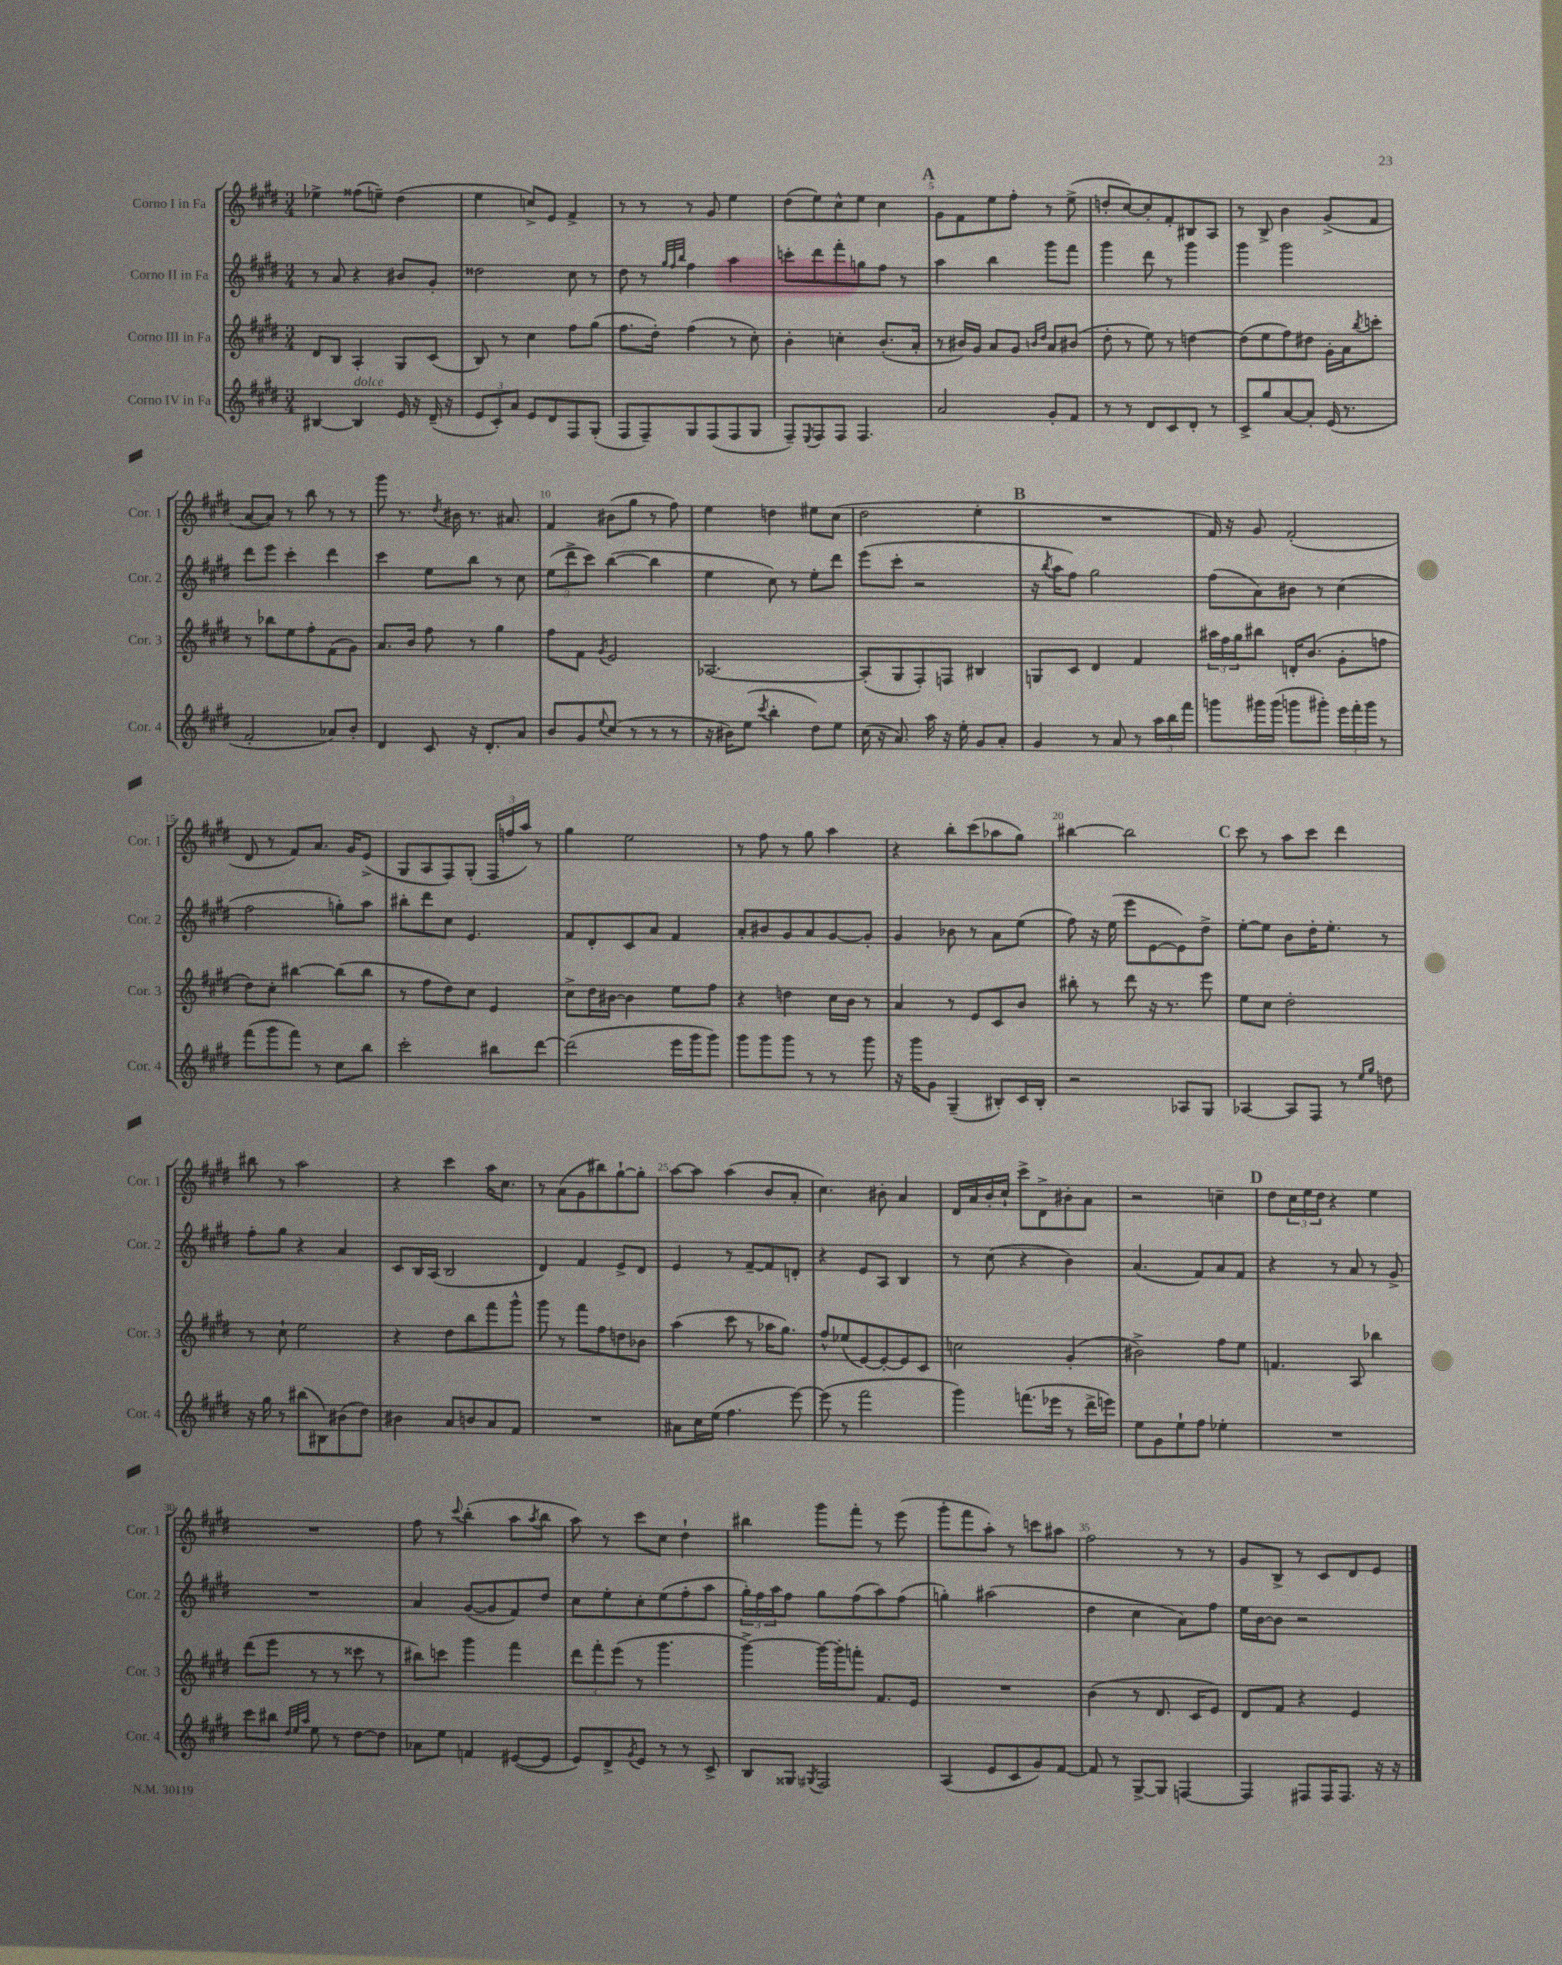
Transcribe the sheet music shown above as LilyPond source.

<<
\new StaffGroup <<
\new Staff = "s0" \with { instrumentName = "Corno I in Fa" shortInstrumentName = "Cor. 1" } {
    \clef treble \key e \major \numericTimeSignature \time 3/4
    ees''4-> fisis''8( e''8--) dis''4( |
    e''4 c''8->) e'8 fis'4-> |
    r8 r8 r8 gis'8 e''4 |
    dis''8( e''8) cis''8-^ e''8 cis''4 |
    \mark \markup { \bold "A" } gis'8 fis'8 e''8 fis''8-. r8 e''8->( |
    d''8-. cis''8~) cis''8-. fis'8-. bis8 a8 |
    r8 b8-> b'4 gis'8->( fis'8 |
    a'8~ a'8) r8 b''8 r8 r8 |
    gis'''8 r8. \acciaccatura { dis''8 } bis'16 r8. ais'8. |
    fis'4 bis'8( gis''8 r8 fis''8) |
    e''4 d''4 eis''8 cis''8( |
    dis''2 e''4-. |
    \mark \markup { \bold "B" } R2. |
    fis'16) r16 gis'8 fis'2-.( |
    dis'8 r8 fis'8) a'8. gis'16 e'8->( |
    gis8 a8 fis8) gis8-.( \tuplet 3/2 { fis16 f''16 a''16) } r8 |
    gis''4 e''2 |
    r8 fis''8 r8 gis''8 a''4 |
    r4 b''8-. cis'''8( aes''8 gis''8) |
    bis''4~ bis''2 |
    \mark \markup { \bold "C" } cis'''8 r8 a''8 cis'''8 dis'''4 |
    bis''8 r8 a''2 |
    r4 cis'''4 a''16 cis''8. |
    r8 a'8( gis'8 bis''8) gis''8~-! gis''8-. |
    a''8~ a''8 a''4( b'8 a'8-. |
    cis''4.) bis'8-. a'4 |
    dis'16 a'16 b'16-. cis''16-! cis'''8-> dis'8-> bis'8-. a'8 |
    r2 c''4-- |
    \mark \markup { \bold "D" } dis''8 \tuplet 3/2 { cis''16 e''16 dis''16 } r4 e''4 |
    R2. |
    fis''8 r8 \appoggiatura { cis'''8 } b''4-.( a''8 \acciaccatura { a''8 } b''8 |
    a''8) r8 cis'''8 cis''8 dis''4-! |
    bis''4 gis'''8 fis'''8-. r8 e'''8( |
    gis'''8-. fis'''8 a''8-.) r8 c'''8 ais''8 |
    fis''2 r8 r8 |
    gis'8 b8-> r8 cis'8 dis'8 e'8 \bar "|." |
}
\new Staff = "s1" \with { instrumentName = "Corno II in Fa" shortInstrumentName = "Cor. 2" } {
    \clef treble \key e \major \numericTimeSignature \time 3/4
    r8 a'8 r4 bis'8 gis'8-. |
    disis''2 cis''8 r8 |
    dis''8 r8 \grace { gis''32 fis''32 b''32 } fis''4 a''4 |
    c'''8-. dis'''8 fis'''8-. g''8 fis''8 r8 |
    \mark \markup { \bold "A" } a''4 b''4 gis'''8 fis'''8 |
    gis'''4 dis'''8 r8 gis'''4 |
    gis'''4 gis'''2 |
    dis'''8 e'''8 cis'''4-. dis'''4 |
    cis'''4 e''8 b''8 r8 cis''8 |
    \tuplet 3/2 { e''8( dis'''8-> cis'''8) } b''4~( b''4 |
    e''4 cis''8) r8 e''8-. dis'''8 |
    e'''8( cis'''8-. r2 |
    \mark \markup { \bold "B" } r16 \acciaccatura { b''8 } a''16 fis''8) gis''2 |
    fis''8( a'8) bis'8 r8 cis''4( |
    fis''2 g''8-.) a''8 |
    bis''8-. dis'''8 cis''8 e'4. |
    fis'8 dis'8-. cis'8 a'8 fis'4 |
    a'8-. bis'8 gis'8 a'8 gis'8~ gis'8-. |
    gis'4 bes'8 r8 a'8 e''8( |
    fis''8) r16 e''16( e'''8 e'8~ e'8) dis''8-> |
    \mark \markup { \bold "C" } e''8~-. e''8 b'8 dis''16-. e''8.-. r8 |
    fis''8-. gis''8 r4 a'4 |
    cis'8 b16 a16( b2 |
    dis'4) fis'4 e'8-> dis'8 |
    e'4 r8 fis'8~-- fis'8 d'8-. |
    r4 e'8 a8 b4 |
    r8 cis''8( r4 b'4) |
    a'4.( fis'8) a'8 fis'8 |
    \mark \markup { \bold "D" } r4 r8 a'8 r8 gis'8-> |
    R2. |
    a'4 gis'8~( gis'8 fis'8) dis''8 |
    cis''8 e''8-. cis''8-. e''8( fis''8-. a''8 |
    \tuplet 3/2 { gis''16-.) fis''16 a''16 } fis''8 gis''8 fis''8( a''8) fis''8( |
    g''4-.) ais''2( |
    dis''4 cis''4 a'8) fis''8 |
    e''16 b'16~ b'8 r2 \bar "|." |
}
\new Staff = "s2" \with { instrumentName = "Corno III in Fa" shortInstrumentName = "Cor. 3" } {
    \clef treble \key e \major \numericTimeSignature \time 3/4
    dis'8 b8 a4-. gis8 cis'8( |
    b8) r8 cis''4 fis''8 gis''8( |
    fis''8. dis''16-.) fis''4( r8 cis''8-.) |
    b'4-. c''4-. b'8.-.( a'16-. |
    \mark \markup { \bold "A" } r8 bis'16) gis'16 a'8 gis'8 \grace { b'16 dis''16 } a'8 bis'8( |
    dis''8-. r8 e''8) r8 d''4~ |
    d''8( e''8 fis''8) dis''8 gis'16-. a'16 \acciaccatura { b''8 } c'''8-. |
    r8 bes''8 e''8 fis''8-. fis'8( gis'8) |
    a'8. b'16 fis''8 r8 gis''4 |
    fis''8 fis'8 \acciaccatura { gis'8 } e'2 |
    aes2.~ |
    aes8-.( gis8 fis8-.) f8 bis4 |
    \mark \markup { \bold "B" } g8 cis'8 dis'4 fis'4 |
    \tuplet 3/2 { ais''16 fis''16 gis''16 } bis''8 d'16-. b'8.( gis'8-. f''8 |
    dis''8) cis''8-. bis''4~ bis''8( bis''8 |
    r8 fis''8 dis''8) cis''8 e'4 |
    cis''8-> dis''16 bis'16~ bis'4 e''8 fis''8 |
    r4 d''4 cis''16 b'16 r8 |
    a'4 r8 e'8 cis'8 b'8 |
    bis''8-. r8 dis'''8 r16 r8. e'''8 |
    \mark \markup { \bold "C" } e''8 cis''8 dis''2-. |
    r8 cis''8-! e''2 |
    r4 dis''8 b''8 fis'''8 gis'''8-^ |
    gis'''8 r8 fis'''8 fis''8 d''8 bes'8 |
    a''4( cis'''8 r8 aes''16 gis''8.) |
    fis''8-^ ees''8( e'8~) e'8~-. e'8 cis'8 |
    c''2 gis'4-.( |
    bis'2->) fis''8 e''8 |
    \mark \markup { \bold "D" } f'4. a8 bes''4 |
    dis'''8( e'''8 r8 r8 cisis'''8 r8 |
    bis''8) c'''8 gis'''4 fis'''4 |
    \tuplet 3/2 { dis'''8 fis'''8-. e'''8( } r8 gis'''4. |
    gis'''4~->) gis'''16~ gis'''16-. f'''8-. fis'8. e'16 |
    R2. |
    b'4( r8 dis'8. cis'16 e'8) |
    dis'8 fis'8 r4 e'4 \bar "|." |
}
\new Staff = "s3" \with { instrumentName = "Corno IV in Fa" shortInstrumentName = "Cor. 4" } {
    \clef treble \key e \major \numericTimeSignature \time 3/4
    bis4~ bis4^\markup { \italic "dolce" } e'16 r16 dis'16--( r16 |
    \tuplet 3/2 { e'8 cis'8-.) a'8 } e'8 dis'8 fis8 gis8-.( |
    fis8 fis8--) gis8 fis8( fis8 gis8 |
    fis8--) \acciaccatura { e8 } fis8 fis8 fis4. |
    \mark \markup { \bold "A" } a'2 gis'8-. fis'8 |
    r8 r8 dis'8 cis'8 dis'8-. r8 |
    cis'8-> gis''8 a'8~ a'8-. e'16( r8. |
    fis'2-. aes'8) b'8-. |
    dis'4 cis'8 r16 dis'8.-. a'8 |
    b'8 gis'8 \appoggiatura { e''8 } cis''8( r8 r8 r8 |
    r16 bis'16) e''8( \acciaccatura { cis'''8 } b''4-. dis''8) e''8 |
    cis''16( r16 a'8.) a''16 r16 e''16-. gis'8 a'8-. |
    \mark \markup { \bold "B" } gis'4 r8 a'8 r8 \tuplet 3/2 { a''16 b''16 fis'''16 } |
    g'''8 gis'''16 gis'''16( g'''8 gis'''8-.) \tuplet 3/2 { e'''16 fis'''16-. gis'''16 } r8 |
    fis'''8( gis'''8 fis'''8) r8 cis''8 b''8 |
    cis'''2-. bis''8 dis'''8~ |
    dis'''2( e'''16 gis'''16 gis'''8) |
    gis'''8 gis'''8 gis'''8 r8 r8 gis'''8 |
    r16 gis'''16 gis'8 gis4--( bis8-.) cis'16 bis16-. |
    r2 aes8 gis8 |
    \mark \markup { \bold "C" } aes4~ aes8 fis8 r8 \grace { e''16 gis''16 } d''8 |
    r16 gis''16 r8 bis''8( bis8) bis'8( dis''8) |
    bis'4 a'8 b'8 a'8 fis'8 |
    R2. |
    ais'8 cis''16 e''16( fis''4. e'''8~) |
    e'''8( r8 fis'''2 |
    gis'''4) f'''8.( ees'''16 r8 dis'''16-> e'''16) |
    e''8 gis'8 e''8-! fis''8 ees''4-. |
    \mark \markup { \bold "D" } R2. |
    cis'''8 bis''8 \grace { dis''32 e''32 a''32 } e''8 r8 dis''8~ dis''8 |
    aes'8 e''8 f'4 eis'8~( eis'8 |
    e'8) dis'8-> \acciaccatura { gis'8 } e'8 r8 r8 cis'8-> |
    b8 gisis8 \acciaccatura { gis8 } fis2 |
    a4( e'8 cis'8 gis'8) fis'8~ |
    fis'8 r8 gis8~-> gis8 f4~ |
    f4 fis8 fis16 fis8. r16 r16 \bar "|." |
}
>>
>>
\layout { \context { \Score \override BarNumber.break-visibility = ##(#f #t #t) barNumberVisibility = #(every-nth-bar-number-visible 5) } }
